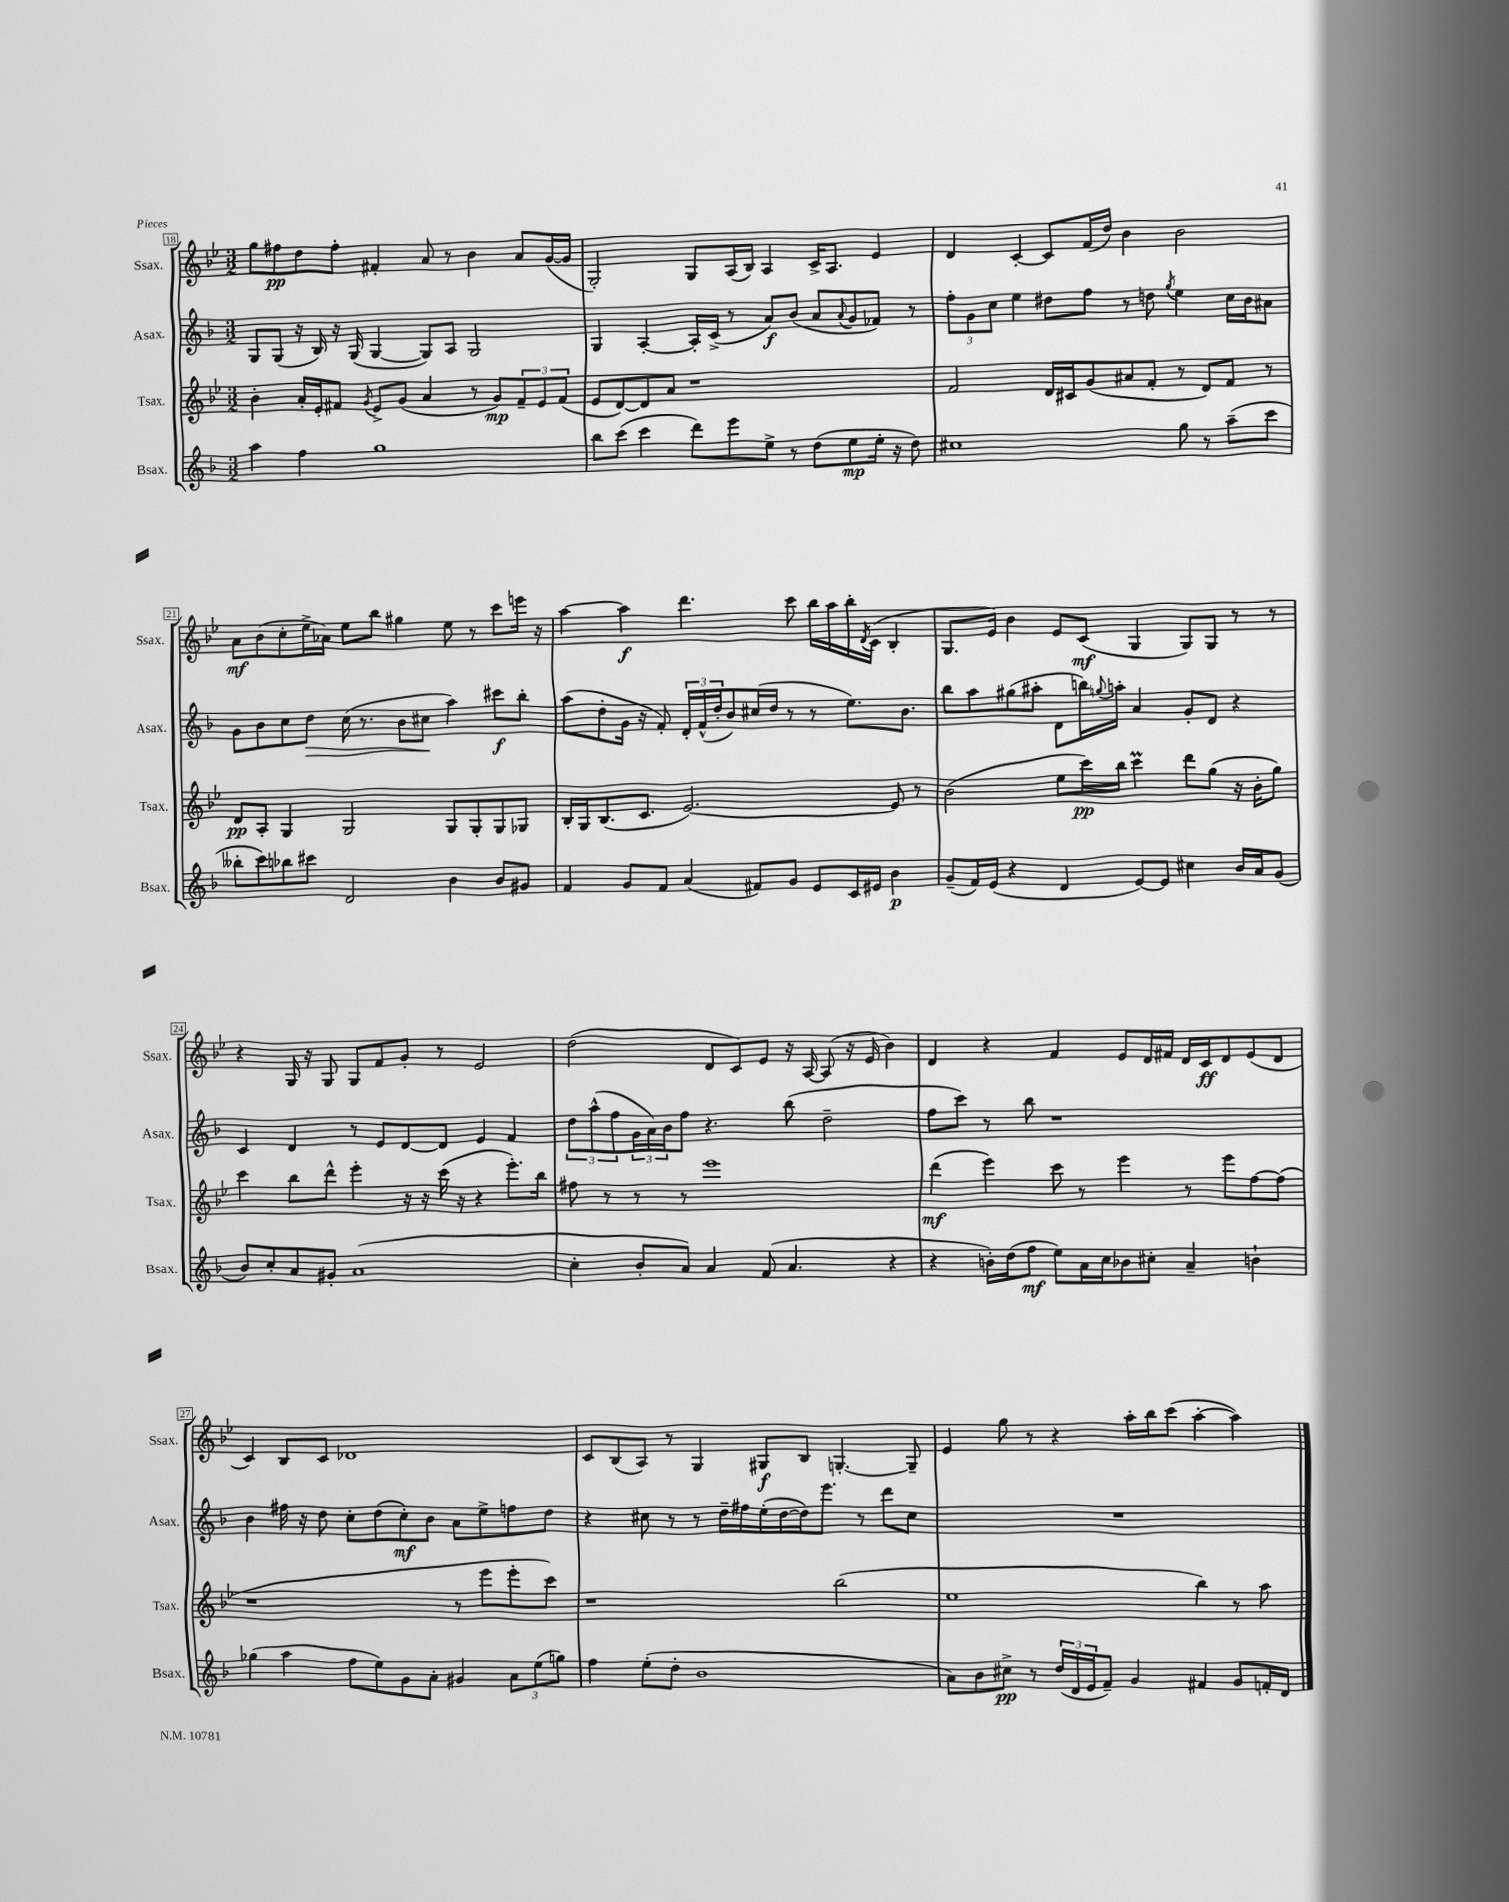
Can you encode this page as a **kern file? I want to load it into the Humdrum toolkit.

**kern	**dynam	**kern	**dynam	**kern	**dynam	**kern	**dynam
*part4	*part4	*part3	*part3	*part2	*part2	*part1	*part1
*staff4	*staff4	*staff3	*staff3	*staff2	*staff2	*staff1	*staff1
*I"Bsax.	*	*I"Tsax.	*	*I"Asax.	*	*I"Ssax.	*
*I'Bsax.	*	*I'Tsax.	*	*I'Asax.	*	*I'Ssax.	*
*clefG2	*	*clefG2	*	*clefG2	*	*clefG2	*
*k[b-]	*	*k[b-e-]	*	*k[b-]	*	*k[b-e-]	*
*M3/2	*	*M3/2	*	*M3/2	*	*M3/2	*
=18	=18	=18	=18	=18	=18	=18	=18
4aa\	.	4b-'\	.	8G/L	.	8gg\L	.
.	.	.	.	(8G/J	.	8ff#X\	pp
4ff\	.	16a'/LL	.	16r	.	8dd\	.
.	.	16e-'/J	.	16B-/)	.	.	.
.	.	8f#X/J	.	16r	.	8ff#'\J	.
.	.	.	.	(16G/	.	.	.
.	.	8qg/	.	.	.	.	.
1gg	.	8e-^/L	.	[4G/	.	4f#X'/	.
.	.	(8g/J	.	.	.	.	.
.	.	4a/	.	8G/L])	.	8a/	.
.	.	.	.	8A/J	.	8r	.
.	.	8r	.	2G/	.	4b-\	.
.	.	8g/L)	mp	.	.	.	.
.	.	12f#~/	.	.	.	8a/L	.
.	.	12e-/	.	.	.	.	.
.	.	.	.	.	.	([16g/L	.
.	.	(12f#/J	.	.	.	.	.
.	.	.	.	.	.	16g/JJ]	.
=19	=19	=19	=19	=19	=19	=19	=19
8bb-\L	.	8e-/L	.	4G/	.	2G'/)	.
(8ccc\J	.	[8d/)	.	.	.	.	.
4ccc\	.	8d/]	.	[4A'/	.	.	.
.	.	8a/J	.	.	.	.	.
8ddd\L)	.	1r	.	16A'/LL]	.	8G/L	.
.	.	.	.	(16c^/JJ	.	.	.
8eee\	.	.	.	8r	.	(16A/L	.
.	.	.	.	.	.	16B-/JJ)	.
8ee^\J	.	.	.	8a/L)	f	4A/	.
8r	.	.	.	(8b-/J	.	.	.
(8dd\L	.	.	.	8a/L	.	16c^/KL	.
.	.	.	.	.	.	8.A/J	.
.	.	.	.	8qqa/	.	.	.
8ee\	mp	.	.	8g/	.	.	.
16ee'\Jk	.	.	.	8f-X/J)	.	4e-/	.
16r	.	.	.	.	.	.	.
8dd\)	.	.	.	8r	.	.	.
=20	=20	=20	=20	=20	=20	=20	=20
1cc#X	.	2f/	.	12ff'\L	.	4d/	.
.	.	.	.	12g\	.	.	.
.	.	.	.	12cc\J	.	.	.
.	.	.	.	4ee\	.	[4c'/	.
.	.	16d/LL	.	8dd#X\L	.	8c/L]	.
.	.	16c#X/J	.	.	.	.	.
.	.	(8g/	.	8ff\J	.	(16f/L	.
.	.	.	.	.	.	16dd/JJ)	.
.	.	8a#X/	.	8r	.	4b-\	.
.	.	8f'/J	.	8ddn\	.	.	.
.	.	.	.	8qgg/	.	.	.
8gg\	.	8r	.	4ee\	.	2b-\	.
8r	.	8d/L)	.	.	.	.	.
(8aa~\L	.	8f/J	.	16cc\LL	.	.	.
.	.	.	.	16b-\J	.	.	.
8ccc\J	.	8r	.	8a#X\J	.	.	.
!!LO:LB:g=z
=21	=21	=21	=21	=21	=21	=21	=21
8bb--X'\L	.	8d/L	pp	8g\L	.	8a\L	mf
8ccc\)	.	8A'/J	.	8b-\	.	(8b-\	.
8bb-X\	.	4G/	.	8cc\	.	8cc'\	.
!	!	!	!	!	!LO:HP:b	!	!
8ccc#X\J	.	.	.	8dd\J	>	16ee-^\L	.
.	.	.	.	.	.	16a-X\JJ)	.
2d/	.	2G/	.	(16cc\	.	8ee-\L	.
.	.	.	.	8.r	.	.	.
.	.	.	.	.	.	8bb-\J	.
.	.	.	.	8b-\L	.	4gg#X\	.
.	.	.	.	8cc#X\J	.	.	.
4b-\	.	8G/L	.	4aa\)	]	8ee-\	.
.	.	8G'/	.	.	.	8r	.
8b-/L	.	8G/	.	8ccc#X\L	f	8ccc\L	.
8g#X/J	.	8G-X/J	.	8bb-'\J	.	16eeen\Jk	.
.	.	.	.	.	.	16r	.
=22	=22	=22	=22	=22	=22	=22	=22
4f/	.	16B-'/LL	.	(8aa\L	.	[4aa\	.
.	.	16G/J	.	.	.	.	.
.	.	(8.B-/	.	8dd'\	.	.	.
8g/L	.	.	.	16g\Jk	.	4aa\]	f
.	.	8.c/J	.	16r	.	.	.
8f/J	.	.	.	8f'/)	.	.	.
(4a/	.	[2.e-/)	.	24d'/LL	.	4.ddd\	.
.	.	.	.	(24f^^/	.	.	.
.	.	.	.	24dd'/J	.	.	.
.	.	.	.	8b-/)	.	.	.
8f#X/L)	.	.	.	(16cc#X/L	.	.	.
.	.	.	.	16dd/JJ	.	.	.
8g/J	.	.	.	8r	.	8ccc\	.
8e/L	.	.	.	8r	.	16bb-\LL	.
.	.	.	.	.	.	16aa\	.
16c/L	.	.	.	8.ee\L)	.	16bb-'\	.
.	.	.	.	.	.	8qd/	.
16e#X/JJ	.	.	.	.	.	(16c\JJ	.
4b-\	p	8e-/]	.	.	.	4B-'/	.
.	.	.	.	8.b-\J	.	.	.
.	.	8r	.	.	.	.	.
=23	=23	=23	=23	=23	=23	=23	=23
(8g~/L	.	(2b-\	.	8bb-\L	.	8.G/L	.
16f/L)	.	.	.	8aa\	.	.	.
(16e/JJ	.	.	.	.	.	16e-/Jk)	.
4r	.	.	.	(8gg#X\	.	4b-\	.
.	.	.	.	8aa#X'\J	.	.	.
4d/	.	8ee-\L	.	8d\L	.	8e-/L	.
.	.	16ccc\L)	pp	16bbn\L)	.	(8c/J	mf
.	.	.	.	8qqggn/	.	.	.
.	.	16bb-\JJ	.	16aan'\JJ	.	.	.
[8e/L)	.	4cccM\	.	4a/	.	4G/	.
8e/J]	.	.	.	.	.	.	.
4cc#X\	.	8ddd\L	.	8g'/L	.	8G/L)	.
.	.	(8gg\J	.	8d/J	.	8G/J	.
16b-/LL	.	16r	.	4r	.	8r	.
16a/J	.	16b-'\KL	.	.	.	.	.
(8g/J	.	8gg\J)	.	.	.	8r	.
!!LO:LB:g=z
=24	=24	=24	=24	=24	=24	=24	=24
8b-/L)	.	4ccc\	.	4c/	.	4r	.
8cc'/	.	.	.	.	.	.	.
8a/	.	8bb-\L	.	4d/	.	16G/	.
.	.	.	.	.	.	16r	.
8g#X'/J	.	8ddd^^\J	.	.	.	8G/	.
(1a	.	4eee-'\	.	8r	.	8G/L	.
.	.	.	.	8e/L	.	8f/	.
.	.	16r	.	[8d/	.	8g'/J	.
.	.	16r	.	.	.	.	.
.	.	(16ccc\	.	8d/J]	.	8r	.
.	.	16r	.	.	.	.	.
.	.	4r	.	4e/	.	2e-/	.
.	.	8.eee-'\L)	.	4f/	.	.	.
.	.	16bb-\Jk	.	.	.	.	.
=25	=25	=25	=25	=25	=25	=25	=25
4cc'\	.	8ff#X\	.	12dd\L	.	(2dd\	.
.	.	.	.	(12aa^^\	.	.	.
.	.	8r	.	.	.	.	.
.	.	.	.	12ff\	.	.	.
8b-'/L	.	8r	.	24g\L	.	.	.
.	.	.	.	24a\)	.	.	.
.	.	.	.	24b-\J	.	.	.
8a/J)	.	8r	.	8ff\J	.	.	.
4a/	.	1eee-	.	4.r	.	8d/L	.
.	.	.	.	.	.	8c/)	.
(8f/	.	.	.	.	.	8e-/J	.
4.a/	.	.	.	(8bb-\	.	16r	.
.	.	.	.	.	.	[16A/	.
.	.	.	.	2dd~\	.	(8A/]	.
.	.	.	.	.	.	16r	.
.	.	.	.	.	.	16e-/	.
4r	.	.	.	.	.	4b-\)	.
=26	=26	=26	=26	=26	=26	=26	=26
4r	.	(4ddd\	mf	8ff\L	.	4d/	.
.	.	.	.	8ccc\J)	.	.	.
16bn'\LL)	.	4eee-\)	.	8r	.	4r	.
(16dd\J	.	.	.	.	.	.	.
8ff\J	mf	.	.	8bb-\	.	.	.
8ee\L)	.	8ccc\	.	1r	.	4f/	.
16a\L	.	8r	.	.	.	.	.
16cc\J	.	.	.	.	.	.	.
8b-X\	.	4eee-\	.	.	.	8e-/L	.
8cc#X'\J	.	.	.	.	.	16d/L	.
.	.	.	.	.	.	16f#X/JJ	.
4a~/	.	8r	.	.	.	16d/LL	.
.	.	.	.	.	.	16c/J	ff
.	.	8eee-\L	.	.	.	8d/	.
4bn`\	.	[8ff\	.	.	.	(8e-/	.
.	.	(8ff\J]	.	.	.	8d/J	.
!!LO:LB:g=z
=27	=27	=27	=27	=27	=27	=27	=27
(4gg-X\	.	1r	.	4b-\	.	4c/)	.
4aa\	.	.	.	16ff#X\	.	8B-/L	.
.	.	.	.	16r	.	.	.
.	.	.	.	8dd\	.	8c/J	.
8ff\L	.	.	.	8cc'\L	.	1d-X	.
8ee\)	.	.	.	(8dd\	.	.	.
8g\	.	.	.	8cc'\)	mf	.	.
8a'\J	.	.	.	8b-\J	.	.	.
4g#X/	.	8r	.	8a\L	.	.	.
.	.	8eee-\L	.	8ee^\	.	.	.
12a\L	.	8eee-'\	.	8ffn\	.	.	.
(12ee\	.	.	.	.	.	.	.
.	.	8ccc\J)	.	8dd\J	.	.	.
12ggn\J)	.	.	.	.	.	.	.
=28	=28	=28	=28	=28	=28	=28	=28
4ff\	.	1r	.	4r	.	8c/L	.
.	.	.	.	.	.	(8B-/	.
(8ee'\L	.	.	.	8cc#X\	.	8A/J)	.
8dd'\J	.	.	.	8r	.	8r	.
1b-	.	.	.	8r	.	4G/	.
.	.	.	.	16dd~\LL	.	.	.
.	.	.	.	16ff#X\	.	.	.
.	.	.	.	(16ee'\	.	8G#X/L	f
.	.	.	.	[16dd\	.	.	.
.	.	.	.	16dd\J])	.	8B-/J	.
.	.	.	.	8.eee\J	.	.	.
.	.	(2bb-\	.	.	.	[4.Gn'/	.
.	.	.	.	8r	.	.	.
.	.	.	.	8ddd\L	.	.	.
.	.	.	.	8cc#\J	.	8G~/]	.
=29	=29	=29	=29	=29	=29	=29	=29
8a\L)	.	1ee-	.	1.r	.	4e-/	.
8b-\	.	.	.	.	.	.	.
8cc#X^\J	pp	.	.	.	.	8gg\	.
8r	.	.	.	.	.	8r	.
(24dd/LL	.	.	.	.	.	4r	.
24d/	.	.	.	.	.	.	.
24e/J	.	.	.	.	.	.	.
8f~/J)	.	.	.	.	.	.	.
4g/	.	.	.	.	.	16aa'\LL	.
.	.	.	.	.	.	16bb-\J	.
.	.	.	.	.	.	(8ccc\J	.
4f#X/	.	4bb-\)	.	.	.	[4aa'\	.
8g/L	.	8r	.	.	.	4aa\])	.
16fn'/L	.	8aa\	.	.	.	.	.
16d/JJ	.	.	.	.	.	.	.
==	==	==	==	==	==	==	==
*-	*-	*-	*-	*-	*-	*-	*-
